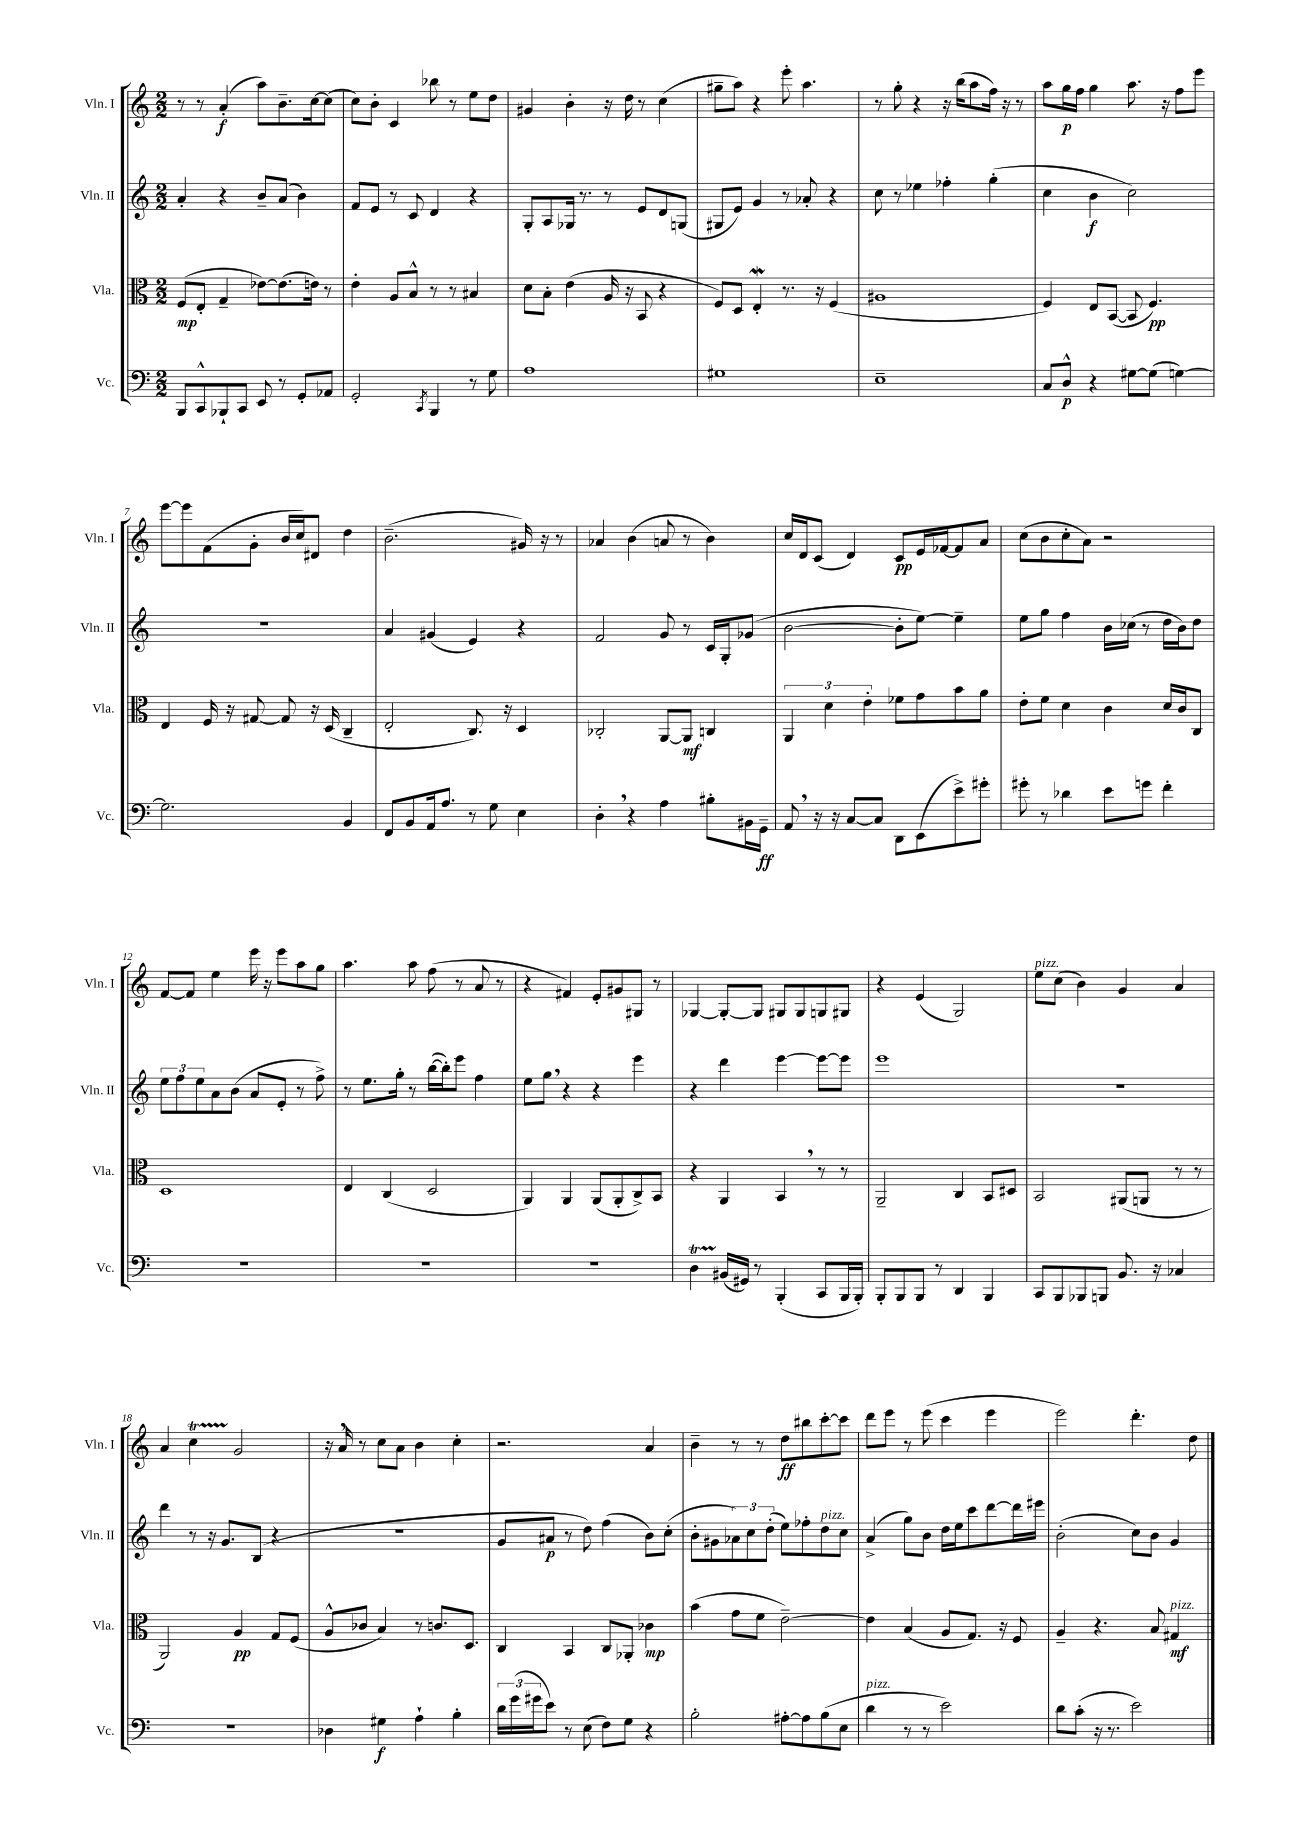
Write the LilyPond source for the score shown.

<<
\new StaffGroup <<
\new Staff = "s0" \with { instrumentName = "Vln. I" shortInstrumentName = "Vln. I" } {
    \clef treble \key c \major \numericTimeSignature \time 2/2
    r8 r8 a'4-.\f( a''8) b'8.-- c''16~ c''8( |
    c''8) b'8-. c'4 bes''8 r8 e''8 d''8 |
    gis'4 b'4-. r16 d''16 r8 c''4( |
    gis''8-- a''8) r4 e'''8-. a''4. |
    r8 g''8-. r4 r16 b''16( a''8 f''16) r16 r8 |
    a''8 g''16\p f''16 g''4 a''8. r16 f''8 e'''8 |
    e'''8~ e'''8 f'8( g'8-. b'16 c''16) dis'8 d''4 |
    b'2.--( gis'16) r16 r8 |
    aes'4 b'4( a'8 r8 b'4) |
    c''16 d'16 c'8( d'4) c'8\pp e'16 fes'16~ fes'8 a'8 |
    c''8( b'8 c''8-. a'8) r2 |
    f'8~ f'8 e''4 e'''16 r16 e'''8 a''8 g''8 |
    a''4. a''8 f''8( r8 a'8 r8 |
    r4 fis'4) e'8-. gis'8 gis8 r8 |
    ges4~ ges8~-. ges8 gis8 gis8 g8 gis8 |
    r4 e'4( g2) |
    e''8^\markup { \italic "pizz." } c''8( b'4) g'4 a'4 |
    a'4 c''4\startTrillSpan g'2\stopTrillSpan |
    r16 a'16 \breathe r8 c''8 a'8 b'4 c''4-. |
    r2. a'4 |
    b'4-- r8 r8 d''8\ff bis''8 c'''8~-. c'''8 |
    d'''8 e'''8 r8 e'''8( c'''4 e'''4 |
    e'''2) d'''4.-. d''8 \bar "|." |
}
\new Staff = "s1" \with { instrumentName = "Vln. II" shortInstrumentName = "Vln. II" } {
    \clef treble \key c \major \numericTimeSignature \time 2/2
    a'4-. r4 b'8-- a'8( b'4) |
    f'8 e'8 r8 c'8 d'4 r4 |
    g8-. a8 ges16 r8. r8 e'8 d'8 g8( |
    gis8 e'8) g'4 r8 aes'8-. r4 |
    c''8 r8 ees''4 fes''4-. g''4-.( |
    c''4 b'4\f c''2) |
    r1 |
    a'4 gis'4( e'4) r4 |
    f'2 g'8 r8 c'16 g16-. ges'8( |
    b'2~ b'8-. e''8~) e''4-- |
    e''8 g''8 f''4 b'16 ces''16( r8 d''16 b'16) d''8 |
    \tuplet 3/2 { e''8 f''8 e''8 } a'8 b'8( a'8 e'8-. r8 f''8->) |
    r8 e''8. g''16-. r8 b''16~( b''16-.) e'''8 f''4 |
    e''8 g''8 \breathe r4 r4 e'''4 |
    r4 d'''4 e'''4~ e'''8~ e'''8 |
    e'''1 |
    r1 |
    d'''4 r8 r16 g'8. b8( r4 |
    r1 |
    g'8 ais'8\p r8 d''8) f''4( b'8) c''8-.( |
    b'8-. gis'8 \tuplet 3/2 { aes'8) c''8 d''8-.( } e''8) fes''8-. d''8^\markup { \italic "pizz." } c''8 |
    a'4->( g''8) b'8 d''16 e''16 c'''8 d'''8~ d'''16 eis'''16 |
    b'2-.( c''8) b'8 g'4 \bar "|." |
}
\new Staff = "s2" \with { instrumentName = "Vla." shortInstrumentName = "Vla." } {
    \clef alto \key c \major \numericTimeSignature \time 2/2
    f8\mp( e8-. g4-- ees'8~) ees'8.( e'16) r8 |
    e'4-. a8 b8-^ r8 r8 bis4 |
    d'8 b8-. e'4( a16 r16 b,8 r4 |
    f8) d8 e4-.\mordent r8. r16 f4( |
    ais1 |
    f4) e8 b,8~( b,8 f4.\pp) |
    e4 f16 r16 gis8~ gis8 r16 d16( c4-- |
    e2-. c8.) r16 d4 |
    ces2-. a,8~ a,8\mf c4 |
    \tuplet 3/2 { a,4 d'4 e'4-. } fes'8 g'8 b'8 a'8 |
    e'8-. f'8 d'4 c'4 d'16 c'16 c8 |
    d1 |
    e4 c4( d2 |
    a,4) a,4 a,8( a,8-. c8->) b,8 |
    r4 a,4 b,4 \breathe r8 r8 |
    a,2-- c4 b,8 dis8 |
    b,2 ais,8( a,8 r8 r8 |
    a,2) a4\pp g8 f8( |
    a8-^ ces'8 b4) r8 c'8. d8. |
    c4 b,4 c8 aes,8-. ces'4\mp |
    b'4( g'8 f'8 e'2~--) |
    e'4 b4( a8 g8.) r16 f8 |
    a4-- r4. b8 gis4\mf^\markup { \italic "pizz." } \bar "|." |
}
\new Staff = "s3" \with { instrumentName = "Vc." shortInstrumentName = "Vc." } {
    \clef bass \key c \major \numericTimeSignature \time 2/2
    b,,8 c,8-^ bes,,8-! c,8 e,8 r8 g,8-. aes,8 |
    g,2-. \acciaccatura { c,8 } b,,4 r8 g8 |
    a1 |
    gis1 |
    e1-- |
    c8 d8-^\p r4 gis8~ gis8( g4~) |
    g2. b,4 |
    f,8 b,8 a,16 a8. r8 g8 e4 |
    d4-. \breathe r4 a4 bis8-. bis,16 g,16--\ff |
    a,8 \breathe r16 r16 c8~ c8 d,8 e,8( e'8->) gis'8-. |
    gis'8-. r8 des'4 e'8 g'8 f'4-. |
    R1 |
    R1 |
    R1 |
    d4\startTrillSpan bis,16\stopTrillSpan( gis,16) r8 b,,4-.( c,8 b,,16 b,,16-.) |
    b,,8-. b,,8 b,,8 r8 d,4 b,,4 |
    c,8 b,,8 bes,,8 b,,8 b,8. r16 ces4 |
    R1 |
    des4 gis4\f a4-! b4-. |
    \tuplet 3/2 { d'16 g'16( gis'16 } e'8) r8 e8( f8) g8 r4 |
    b2-. ais8~-. ais8 b8( e8 |
    d'4^\markup { \italic "pizz." } r8 r8 e'2) |
    d'8 c'8-.( r16 r8. e'2) \bar "|." |
}
>>
>>
